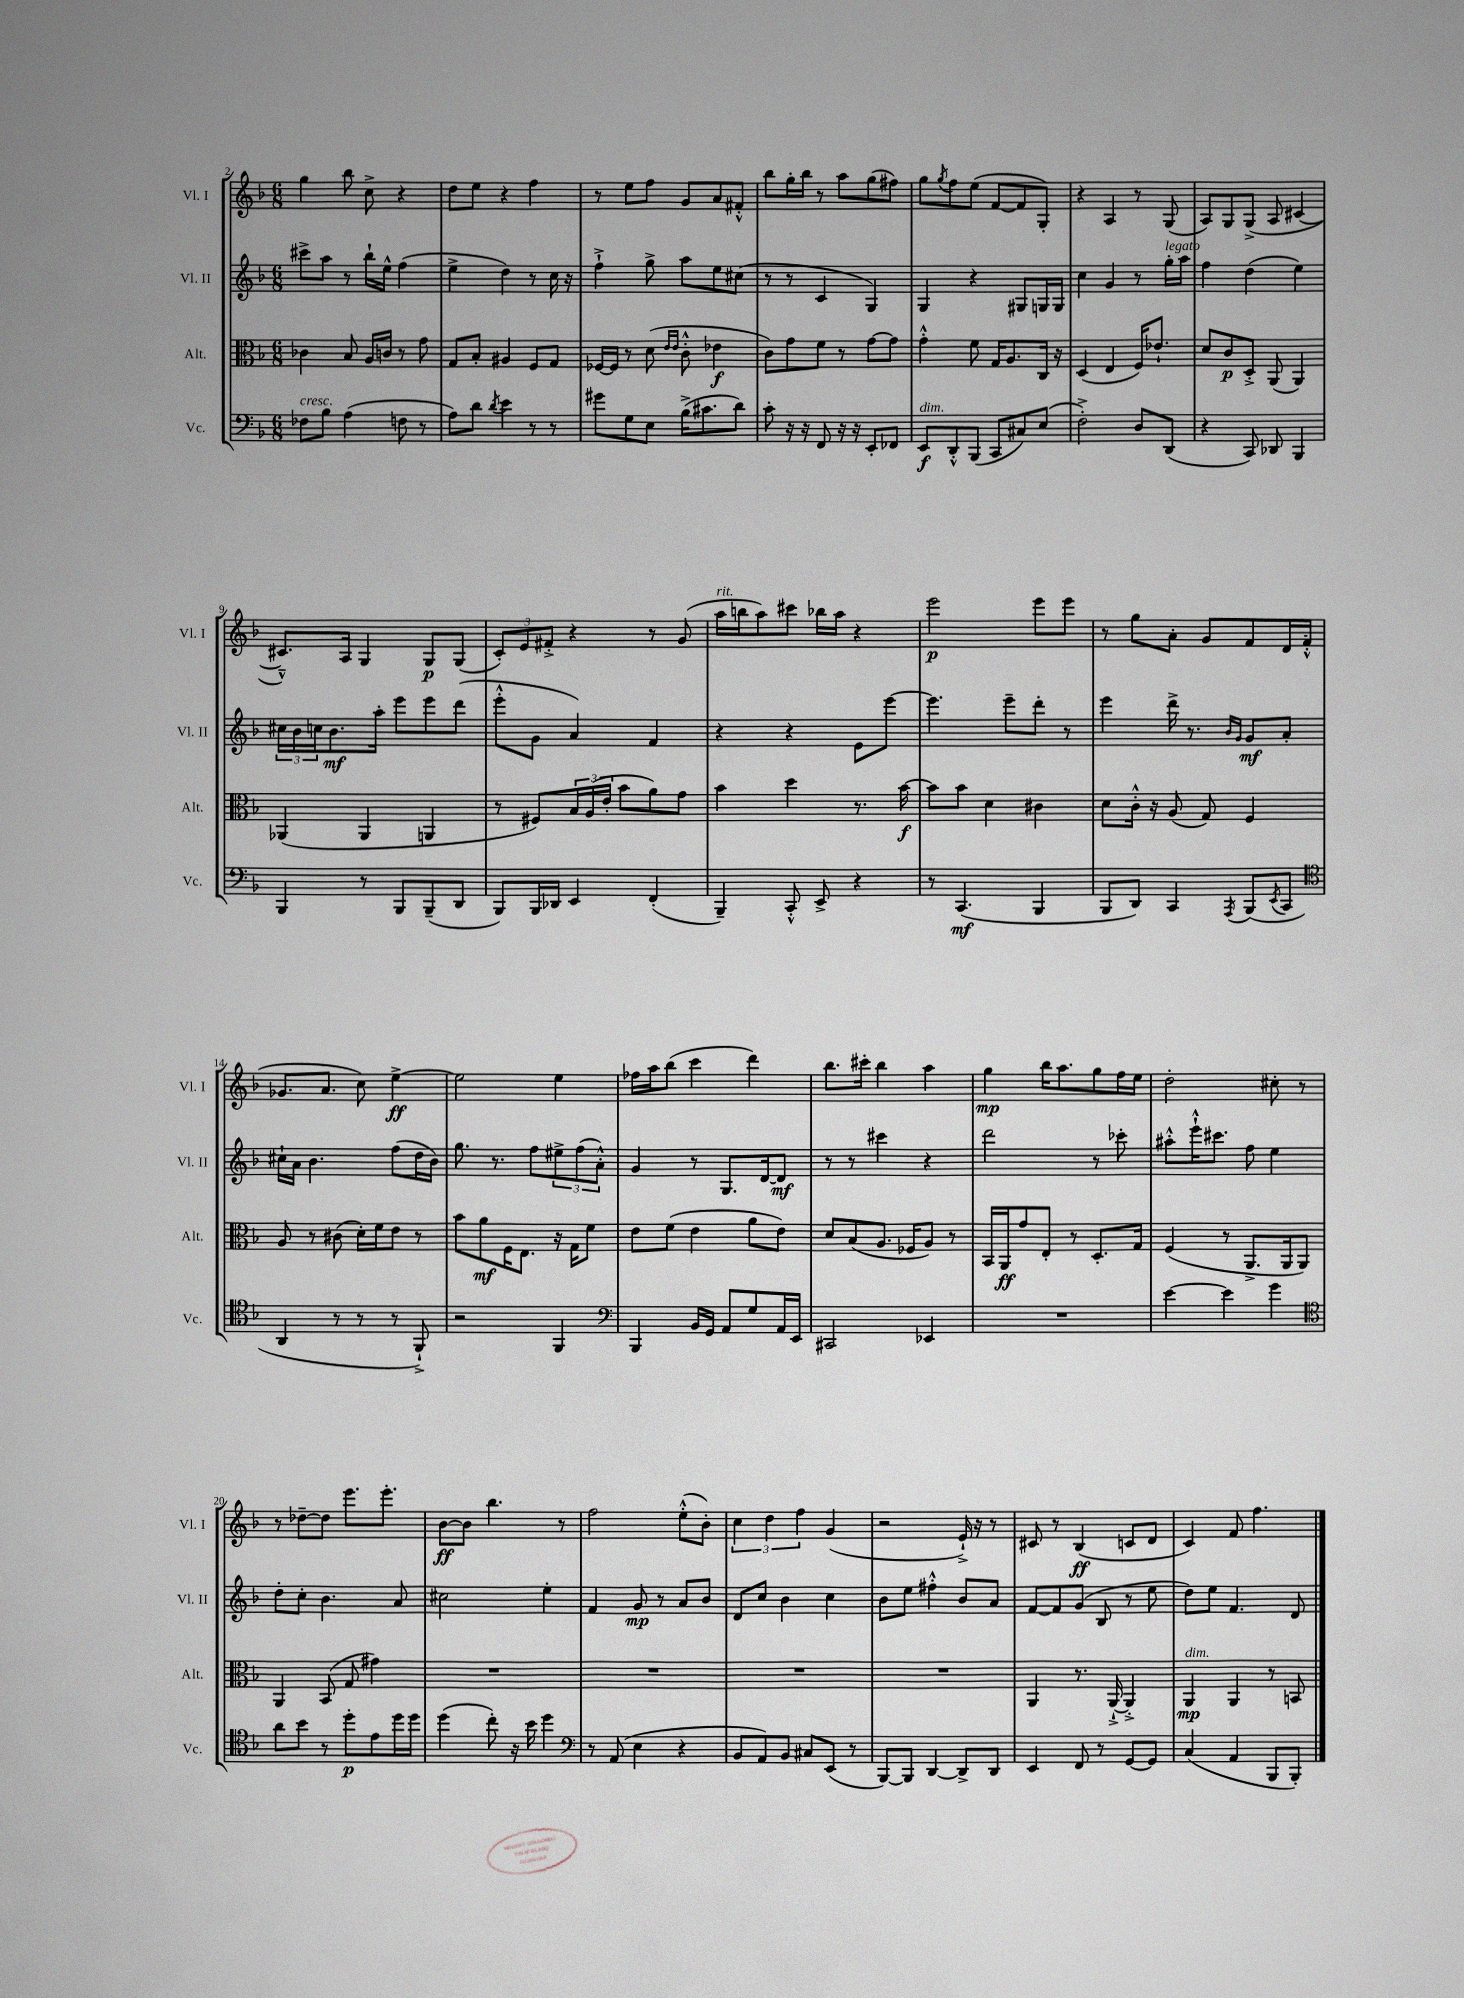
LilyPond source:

<<
\new StaffGroup <<
\new Staff = "s0" \with { instrumentName = "Vl. I" shortInstrumentName = "Vl. I" } {
    \clef treble \key f \major \numericTimeSignature \time 6/8
    g''4 bes''8 c''8-> r4 |
    d''8 e''8 r4 f''4 |
    r8 e''8 f''8 g'8 a'8 fis'8-.-^ |
    bes''8 g''16-. bes''16 r8 a''8 g''8( fis''8) |
    g''8 \acciaccatura { g''8 } f''8 e''8( f'8~ f'8 g8-.) |
    r4 a4 r8 g8( |
    a8) g8 g8->( a8 cis'4~ |
    cis'8.---^) a16 g4 g8\p g8( |
    \tuplet 3/2 { c'8-.) e'8 fis'8-.-> } r4 r8 g'8( |
    a''16^\markup { \italic "rit." } b''16 a''8) cis'''8 bes''16 a''16 r4 |
    e'''2\p e'''8 e'''8 |
    r8 g''8 a'8-. g'8 f'8 d'16 f'16-.-^( |
    ges'8. a'8. c''8) e''4~->\ff |
    e''2 e''4 |
    fes''16 a''16 bes''8( c'''4 d'''4) |
    bes''8. cis'''16-. bes''4 a''4 |
    g''4\mp bes''16 a''8. g''8 f''16 e''16 |
    d''2-. cis''8-. r8 |
    r8 des''8~-- des''8 e'''8. e'''8.-. |
    bes'8~\ff bes'8 bes''4. r8 |
    f''2 e''8-.-^( bes'8-.) |
    \tuplet 3/2 { c''4 d''4 f''4 } g'4( |
    r2 e'16-!->) r16 r8 |
    cis'8 r8 bes4\ff( c'8 d'8 |
    c'4) f'8 f''4. \bar "|." |
}
\new Staff = "s1" \with { instrumentName = "Vl. II" shortInstrumentName = "Vl. II" } {
    \clef treble \key f \major \numericTimeSignature \time 6/8
    cis'''8-> a''8 r8 bes''16-! e''16-^ f''4( |
    e''4-> d''4) r8 c''16 r16 |
    f''4-!-> g''8-> a''8 e''8 cis''8( |
    r8 r8 c'4 g4) |
    g4 r4 gis8 g16 g16 |
    c''4 g'4 r8 g''16-.^\markup { \italic "legato" } a''16 |
    f''4 d''4( e''4) |
    \tuplet 3/2 { cis''16 bes'16 c''16 } bes'8.\mf a''16-. e'''8 e'''8 d'''8( |
    e'''8-.-^ g'8 a'4) f'4 |
    r4 r4 e'8 e'''8~ |
    e'''4. e'''8-- d'''8-. r8 |
    e'''4 d'''16-> r8. \grace { bes'16 g'16 } g'8\mf a'8-. |
    cis''16-! a'16 bes'4. f''8( d''16 bes'16) |
    g''8. r8. f''8 \tuplet 3/2 { eis''8-> f''8( a'8-.-^) } |
    g'4 r8 g8. d'16~ d'8\mf |
    r8 r8 cis'''4 r4 |
    d'''2 r8 ces'''8-. |
    ais''8-.-^ e'''16-!-^ cis'''8. f''8 e''4 |
    d''8-. c''8-. bes'4. a'8 |
    cis''2 e''4-. |
    f'4 g'8\mp r8 a'8 bes'8 |
    d'8 c''8 bes'4 c''4 |
    bes'8 e''8 fis''4-.-^ bes'8 a'8 |
    f'8~ f'8 g'8( bes8 r8 e''8 |
    d''8) e''8 f'4. d'8 \bar "|." |
}
\new Staff = "s2" \with { instrumentName = "Alt." shortInstrumentName = "Alt." } {
    \clef alto \key f \major \numericTimeSignature \time 6/8
    ces'4 bes8 a16 c'16 r8 g'8 |
    g8 bes8-. ais4 f8 g8 |
    fes16~ fes16 r8 d'8( \grace { e'16 e'16 } c'8-.-^ ees'4\f |
    c'8) g'8 f'8 r8 g'8~ g'8 |
    g'4-.-^ f'8 g16 a8. c16 r16 |
    d4( e4 f16) ees'8.-! |
    d'8 c'8\p d8-.-> a,8( a,4) |
    aes,4( aes,4 a,4 |
    r8 fis8) \tuplet 3/2 { bes16 a16( e'16-. } bes'8 a'8) g'8 |
    bes'4 d''4 r8. bes'16~\f |
    bes'8 bes'8 d'4 cis'4 |
    d'8 c'16-.-^ r16 a8( g8) f4 |
    a8 r8 cis'8( d'16-.) f'16 e'8 r8 |
    bes'8 a'8\mf f16 e8. r16 g16 f'8 |
    e'8 f'8( e'4 a'8 e'8) |
    d'8 bes8( a8. fes16 a8) r8 |
    bes,16 a,16\ff g'8 e8-. r8 d8.-. g16 |
    f4( r8 a,8.-> a,16 a,8) |
    a,4 bes,8( g8 gis'4) |
    R2. |
    R2. |
    R2. |
    R2. |
    a,4 r8. a,16~-!-> a,4-.-> |
    a,4\mp^\markup { \italic "dim." } a,4 r8 b,8 \bar "|." |
}
\new Staff = "s3" \with { instrumentName = "Vc." shortInstrumentName = "Vc." } {
    \clef bass \key f \major \numericTimeSignature \time 6/8
    fes8^\markup { \italic "cresc." } bes8 a4( f8 r8 |
    a8) d'8 \acciaccatura { d'8 } e'4 r8 r8 |
    gis'8 g8 e8 bes16->( cis'8. d'8) |
    c'8-. r16 r16 f,8 r16 r16 e,8-. fes,8 |
    e,8\f^\markup { \italic "dim." } d,8-.-^ bes,,8( c,8 cis8) e8( |
    f2-.->) d8 d,8( |
    r4 c,8) des,8 bes,,4 |
    bes,,4 r8 bes,,8 bes,,8--( d,8 |
    bes,,8) bes,,16 des,16 e,4 f,4-.( |
    bes,,4--) c,8-.-^ e,8-> r4 |
    r8 c,4.\mf( bes,,4 |
    bes,,8 d,8) c,4 \acciaccatura { a,,8 } bes,,8( \acciaccatura { e,8 } c,8 |
    \clef tenor a,4 r8 r8 r8 f,8-!->) |
    r2 f,4 |
    \clef bass bes,,4 bes,16 g,16 a,8 g8 a,16 e,16 |
    cis,2 ees,4 |
    R2. |
    e'4~ e'4 g'4 |
    \clef tenor a'8 bes'8 r8 d''8-.\p e'8 d''16 d''16 |
    d''4( c''8-.) r16 bes'16 d''4 |
    \clef bass r8 a,8( e4 r4 |
    bes,8 a,8) bes,8 cis8 e,8( r8 |
    bes,,8~) bes,,8 d,4~ d,8-> d,8 |
    e,4 f,8 r8 g,8~ g,8 |
    c4( a,4 bes,,8 bes,,8-.) \bar "|." |
}
>>
>>
\layout { \context { \Score currentBarNumber = #2 } }
